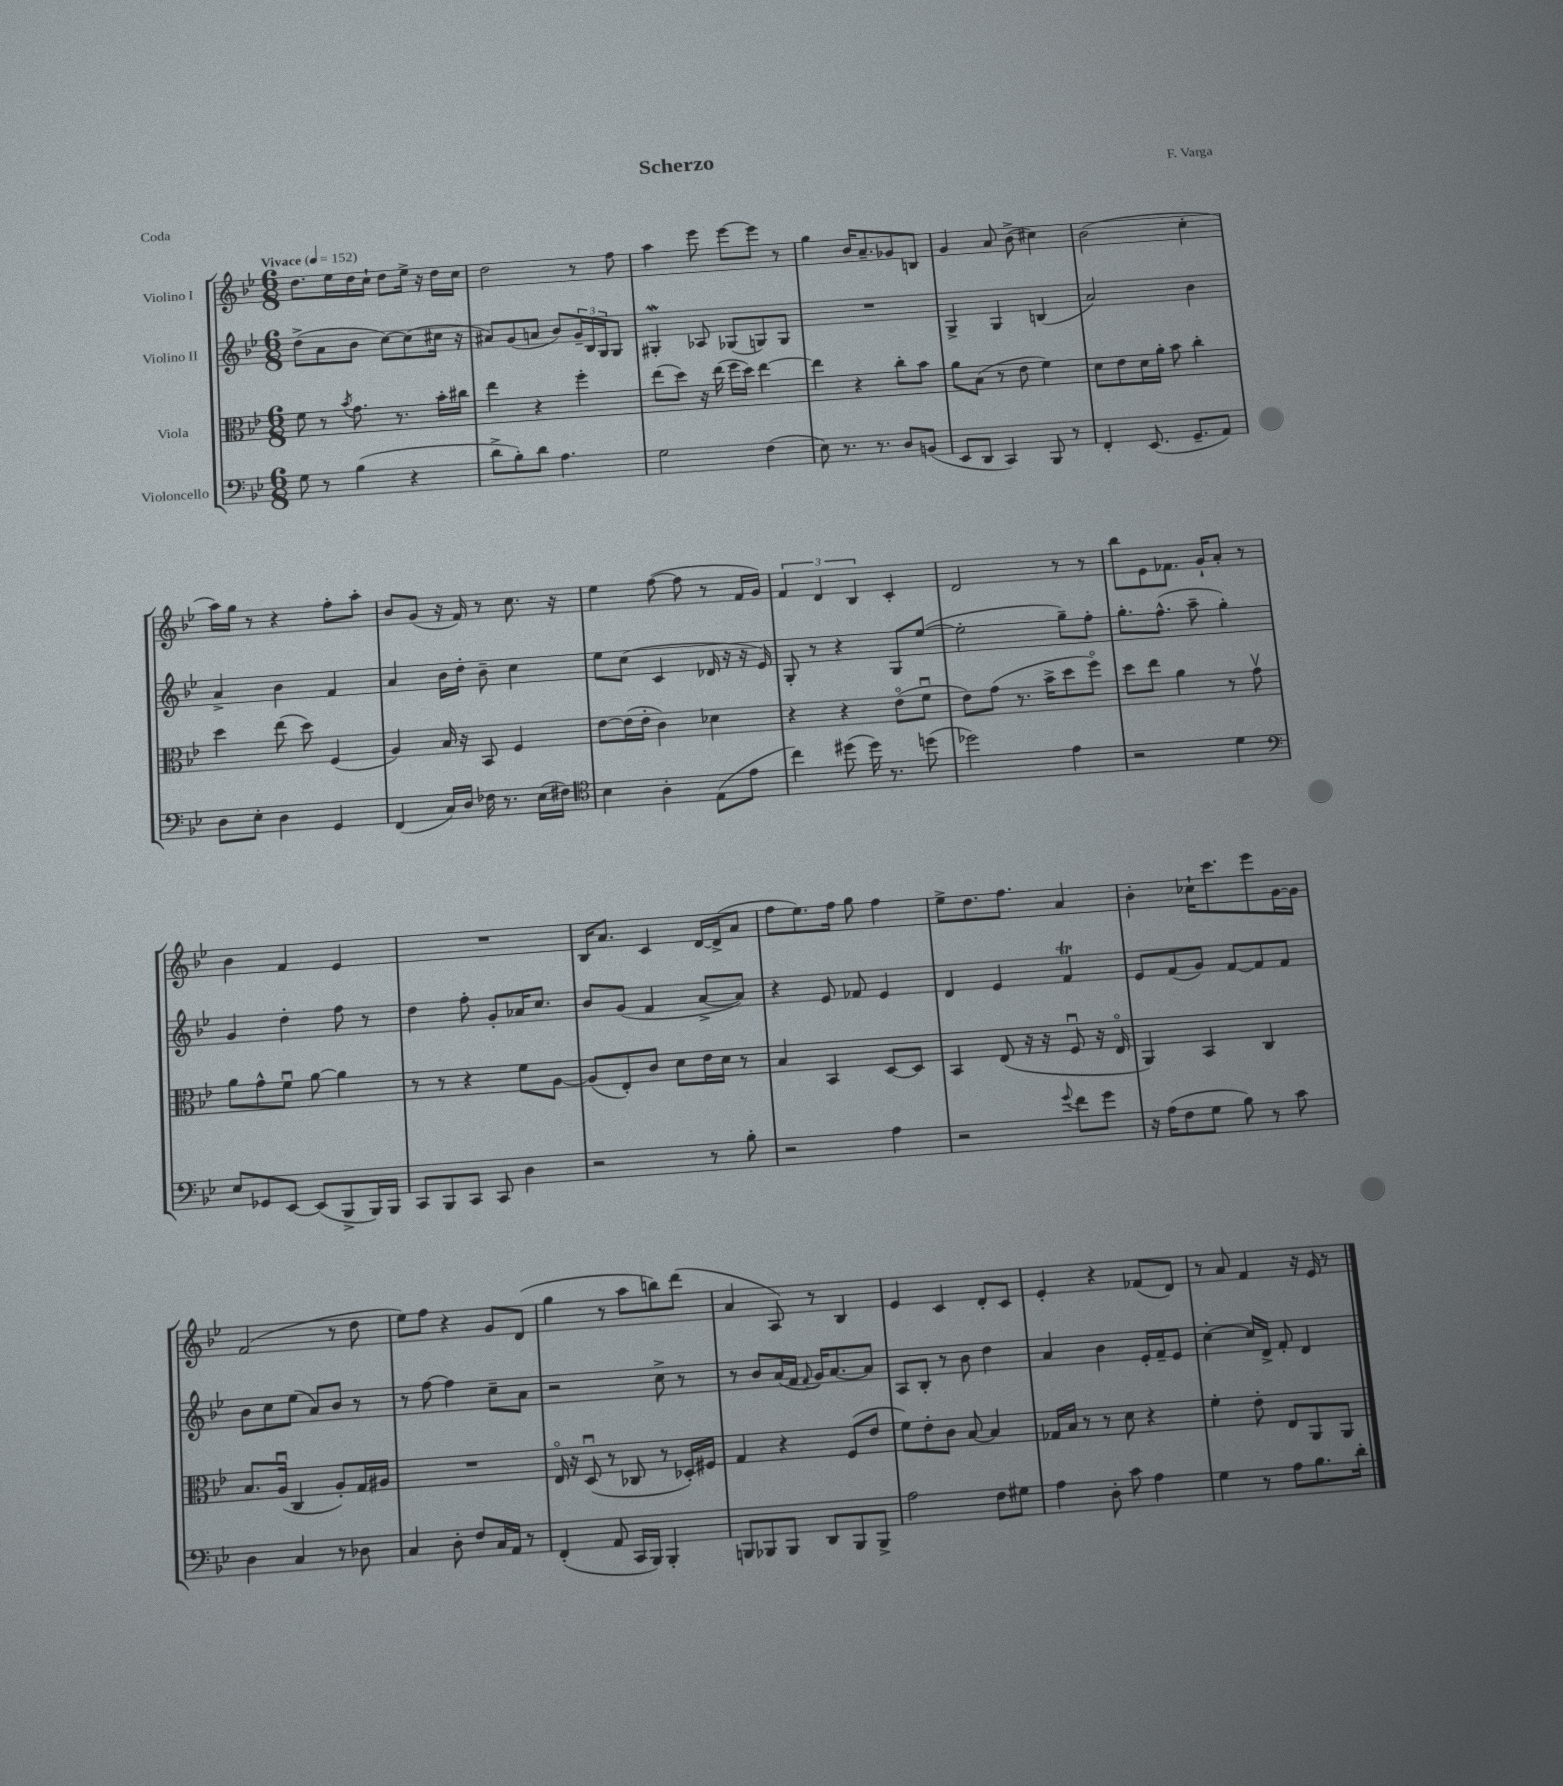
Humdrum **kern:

**kern	**kern	**kern	**kern
*staff4	*staff3	*staff2	*staff1
*clefF4	*clefC3	*clefG2	*clefG2
*k[b-e-]	*k[b-e-]	*k[b-e-]	*k[b-e-]
*M6/8	*M6/8	*M6/8	*M6/8
*MM152	*MM152	*MM152	*MM152
8G	8f	(8dd^	8.dd
8r	8r	8a	.
.	.	.	16ee-
.	8qb-	.	.
(4B-	8.g	8b-	16dd
.	.	.	16cc`
.	.	[8cc)	8dd
.	8.r	.	.
4r	.	(8cc]	16ee-^
.	.	.	16r
.	16b-'	16cc#	16dd
.	16cc#	16r	16cc
=	=	=	=
8d^	4ee-	8a#)	2dd
8B-')	.	(8g	.
8d	4r	8a	.
4.A	.	8b-)	.
.	4ff'	24g~	8r
.	.	24B-	.
.	.	24G	.
.	.	8G	8ff
=	=	=	=
2G	(8ee-	4G#'	4aa
.	8dd)	.	.
.	16r	8A-	8eee-
.	(16ee-	.	.
.	16ff	(8G-	[8eee-
.	16dd)	.	.
(4F	[4ee-	8G)	8eee-]
.	.	8G	8r
=	=	=	=
8E-)	4ee-]	2.r	4gg
8.r	.	.	.
.	4r	.	16b-
8.r	.	.	8.a~
8D	8cc'	.	8g-
(8BB	8b-	.	8B
=	=	=	=
8EE-	8a	4G^	4g
8DD	(8B-	.	.
4CC)	8r	4G	8a
.	8e-	.	(8b-^
8BBB-	4f)	(4B	4cc#)
8r	.	.	.
=	=	=	=
4FF'	8d	2a)	(2b-
.	8e-	.	.
(8.EE-	16d	.	.
.	16a'	.	.
.	8b-	.	.
8.GG~	.	.	.
.	4cc'	4b-	4cc'
8AA)	.	.	.
=	=	=	=
8D	4dd	4a^	16aa)
.	.	.	16gg
8E-'	.	.	8r
4D	(8ee-	4b-	4r
.	8dd)	.	.
4GG	(4F	4f	8ff'
.	.	.	8aa'
=	=	=	=
(4FF	4A)	4a	8b-
.	.	.	(8g
16C)	16B-	16b-	16r
16D	16r	16dd'	16f)
16F-	8BB-	8b-~	8r
8.r	.	.	.
.	4F	4cc	8.cc
(16E-	.	.	.
16F#)	.	.	16r
=	=	=	=
*clefC4	*	*	*
4B-	[8e-	8ee-	4ee-
.	(16e-]	(8cc	.
.	16e-'	.	.
4A'	4c)	4c	([8ff
.	.	.	8ff]
(8E-	4d-	16d-	8r
.	.	16r	.
8e-	.	16r	16f
.	.	16e-)	16g)
=	=	=	=
4cc)	4r	8G'	6f
.	.	8r	.
.	.	.	6d
(8dd#	4r	4r	.
.	.	.	6B-
16dd#)	.	.	.
8.r	.	.	.
.	(8e-o	8G	4c'
(8dd	8fu	([8ee-	.
=	=	=	=
2dd-)	8e-)	2ee-']	2d
.	(8g	.	.
.	8.r	.	.
.	16b-^	.	.
4e-	8dd	8gg~)	8r
.	8ffo)	8ff'	8r
=	=	=	=
2r	8dd	8.gg'	8bb-
.	8ee-	.	8e-
.	.	(8.ff^^	.
.	4a	.	8.f-
.	.	8aa~	.
.	.	.	16g`
4d	8r	4gg')	8a'
.	8gv	.	8r
=	=	=	=
*clefF4	*	*	*
8E-	8a	4g	4b-
8GG-	8g^^	.	.
[8EE-	8fu	4dd'	4f
(8EE-]	[8a	.	.
8BBB-^	4a]	8ff	4e-
16BBB-)	.	8r	.
16BBB-	.	.	.
=	=	=	=
8CC	8r	4dd	2.r
8BBB-	8r	.	.
8CC	4r	8ff'	.
8CC	.	8g'	.
4D	8f	16a-	.
.	.	8.cc	.
.	[8A	.	.
=	=	=	=
2r	(8A]	8b-	16B-
.	.	.	8.a
.	8E-')	(8g	.
.	8c	4f	4c
.	8d	.	.
8r	16e-	[8a^	[16d
.	16d	.	(16d^]
8B-'	8r	8a])	8a
=	=	=	=
2r	4B-	4r	8ff
.	.	.	8.ee-)
.	4BB-	8e-	.
.	.	.	16ff
.	.	8f-	8gg
4A	[8D	4e-	4ff
.	8D]	.	.
=	=	=	=
2r	4BB-	4d	8ee-^
.	.	.	8.dd
.	(8E-	4e-	.
.	.	.	8.ff
.	16r	.	.
.	16r	.	.
8qqg	.	.	.
8f	8Fu	4f	4a
8g	16r	.	.
.	16E-o	.	.
=	=	=	=
16r	4AA)	8e-	4b-'
(16A	.	.	.
8F	.	(8f	.
8G	4BB-	8g)	16cc-`
.	.	.	8.ccc
8B-)	.	[8f	.
8r	4C	8f]	8eee-
8c	.	8f	[16g
.	.	.	16g]
=	=	=	=
4D	8.B-	8b-	(2f
.	.	8cc	.
.	(16Au	.	.
4C	4C	(8ee-	.
.	.	8a)	.
8r	8A')	8b-	8r
8D-	16G	8r	8dd
.	16A#	.	.
=	=	=	=
4C	2.r	8r	8ee-)
.	.	[8ff	8ff
8D'	.	4ff]	4r
8F	.	.	.
16C	.	8cc~	8g
16AA	.	.	.
8r	.	8a	(8d
=	=	=	=
(4FF'	16E-o	2r	4gg
.	16r	.	.
.	(8Du	.	.
8AA	8r	.	8r
16CC	8C-	.	8aa
16BBB-)	.	.	.
4BBB-'	8r	8cc^	8bb)
.	16D-')	8r	(8ddd
.	16F#	.	.
=	=	=	=
8BBB	4G	8r	4a
8BBB-	.	8b-	.
8BBB-	4r	(16a	8A)
.	.	16f	.
.	.	8qqf	.
8DD	.	16g)	8r
.	.	[8.a	.
8BBB-	(8F	.	4B-
8BBB-^	8e-	8a]	.
=	=	=	=
2A	8f)	8A	4e-
.	8e-'	8B-'	.
.	8c	8r	4c
.	[8B-	8b-	.
8F	4B-]	4dd	8d'
8G#	.	.	8c
=	=	=	=
4A	16G-	4a	4e-'
.	16B-	.	.
.	8r	.	.
8D'	8r	4b-	4r
8c	8d	.	.
4A	4r	16e-'	(8f-
.	.	16f~	.
.	.	8e-	8d)
=	=	=	=
4G	4f'	[4cc'	8r
.	.	.	8a
8r	8e-'	16cc]	4f
.	.	16d^	.
8A	8E-	8f'	.
8.B-	8AA	4d	16r
.	.	.	16e-
.	8AA	.	8r
16d'	.	.	.
==	==	==	==
*-	*-	*-	*-
